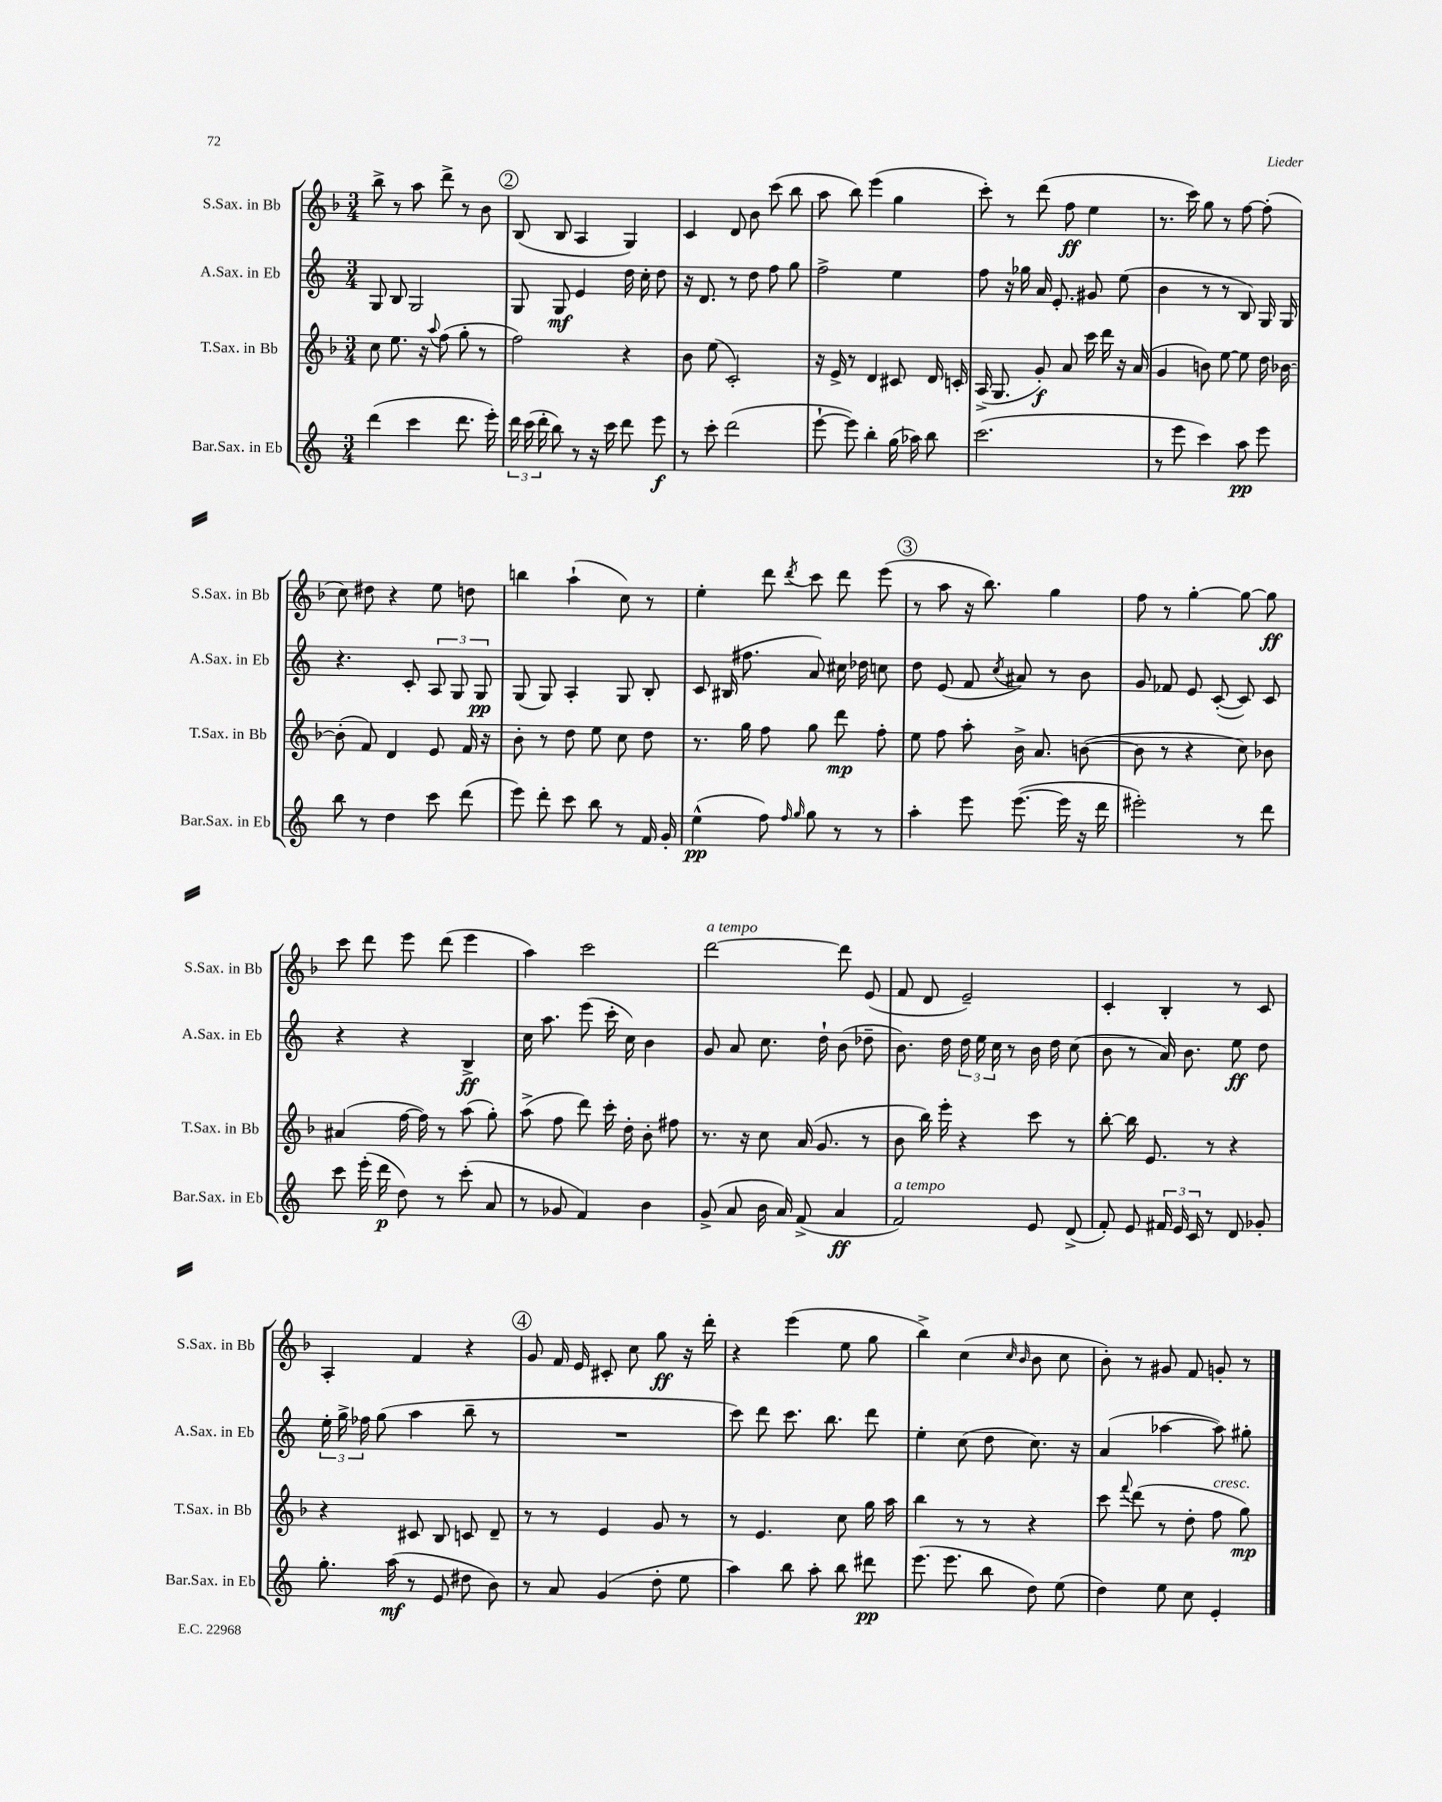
<<
\new StaffGroup <<
\new Staff = "s0" \with { instrumentName = "S.Sax. in Bb" shortInstrumentName = "S.Sax. in Bb" } {
    \clef treble \key f \major \numericTimeSignature \time 3/4
    \autoBeamOff bes''8-> r8 a''8 d'''8-> r8 bes'8 |
    \mark \markup { \circle "2" } bes8( bes8 a4 g4) |
    c'4 d'8 bes'8 c'''8( bes''8 |
    a''8 bes''8) e'''4( g''4 |
    c'''8-.) r8 d'''8( f''8\ff e''4 |
    r8. c'''16) g''8 r8 f''8~ f''8-.( |
    c''8) dis''8 r4 e''8 d''8 |
    b''4 a''4-!( c''8) r8 |
    e''4-. d'''8 \acciaccatura { d'''8 } c'''8 d'''8 e'''8( |
    \mark \markup { \circle "3" } r8 a''8 r16 bes''8.) g''4 |
    f''8 r8 g''4~-. g''8~ g''8\ff |
    c'''8 d'''8 e'''8 d'''8( e'''4 |
    a''4) c'''2 |
    d'''2~^\markup { \italic "a tempo" } d'''8 e'8( |
    f'8 d'8 e'2--) |
    c'4-. bes4-. r8 c'8 |
    a4-. f'4 r4 |
    \mark \markup { \circle "4" } g'8 f'16 e'16 cis'8-. c''8 g''8\ff r16 d'''16-. |
    r4 e'''4( e''8 g''8 |
    bes''4->) c''4( \grace { c''16 bes'16 } bes'8 c''8 |
    bes'8-.) r8 gis'8 f'8 g'8-. r8 \bar "|." |
}
\new Staff = "s1" \with { instrumentName = "A.Sax. in Eb" shortInstrumentName = "A.Sax. in Eb" } {
    \clef treble \key c \major \numericTimeSignature \time 3/4
    \autoBeamOff g8 b8 g2 |
    \mark \markup { \circle "2" } g8 g8\mf e'4 d''16 c''16-. d''8 |
    r16 d'8. r8 d''8 f''8 g''8 |
    f''2-> e''4 |
    f''8 r16 ges''16 a'16 e'8.-. gis'8 e''8( |
    b'4 r8 r8 b8) g16 g16 |
    r4. c'8-. \tuplet 3/2 { a8 g8 g8\pp } |
    g8( g8) a4-. g8 b8-. |
    c'8 bis16( fis''8. a'8) cis''16 des''16 c''8 |
    \mark \markup { \circle "3" } d''8 e'8( f'8 \acciaccatura { c''8 } ais'8) r8 b'8 |
    g'8 fes'8 e'8 c'8~-.( c'8) c'8 |
    r4 r4 b4->\ff |
    c''16 a''8. e'''8( c'''16-. c''16) b'4 |
    g'8 a'8 c''8. d''16-! b'8( des''8-- |
    b'8.) d''16 \tuplet 3/2 { d''16 e''16 c''16 } r8 b'16 d''16 c''8( |
    b'8 r8 a'16) b'8. e''8\ff d''8 |
    \tuplet 3/2 { e''16-. g''16-> fes''16 } g''8( a''4 b''8-- r8 |
    \mark \markup { \circle "4" } R2. |
    c'''8) d'''8 c'''8. b''8. d'''8 |
    e''4-. c''8( d''8 c''8.) r16 |
    a'4( aes''4~ aes''8) gis''8-. \bar "|." |
}
\new Staff = "s2" \with { instrumentName = "T.Sax. in Bb" shortInstrumentName = "T.Sax. in Bb" } {
    \clef treble \key f \major \numericTimeSignature \time 3/4
    \autoBeamOff c''8 e''8. r16 \appoggiatura { a''8 } f''8( g''8-. r8 |
    \mark \markup { \circle "2" } f''2) r4 |
    bes'8 e''8( c'2-.) |
    r16 e'16-> r8 d'4 cis'8 d'16 c'16-. |
    a16->( g8. g'8-.\f) a'8 c'''16 d'''16 r16 a'16( |
    g'4 b'8) e''8~ e''8 d''16 bes'16~ |
    bes'8-.( f'8) d'4 e'8 f'16 r16 |
    bes'8-. r8 d''8 e''8 c''8 d''8 |
    r8. g''16 f''8 g''8 d'''8\mp f''8-. |
    \mark \markup { \circle "3" } e''8 f''8 a''8-. bes'16-> a'8. b'8~( |
    b'8 r8 r4 c''8) bes'8 |
    ais'4( f''16~ f''16) r8 a''8( g''8-.) |
    a''8->( f''8 d'''8) c'''16-. d''16-. bes'8-. fis''8 |
    r8. r16 c''8 a'16( g'8. r8 |
    bes'8 bes''16) e'''16-. r4 c'''8 r8 |
    bes''8~-. bes''16 e'8. r8 r4 |
    r4 cis'8 bes8 c'8 d'8-- |
    \mark \markup { \circle "4" } r8 r8 e'4 g'8 r8 |
    r8 e'4. c''8 g''16 a''16 |
    bes''4 r8 r8 r4 |
    c'''8 \appoggiatura { f'''8 } d'''8( r8 d''8-. f''8^\markup { \italic "cresc." } g''8\mp) \bar "|." |
}
\new Staff = "s3" \with { instrumentName = "Bar.Sax. in Eb" shortInstrumentName = "Bar.Sax. in Eb" } {
    \clef treble \key c \major \numericTimeSignature \time 3/4
    \autoBeamOff d'''4( c'''4 d'''8. e'''16-.) |
    \mark \markup { \circle "2" } \tuplet 3/2 { d'''16 c'''16( d'''16-. } b''8) r8 r16 c'''16 d'''8 e'''8\f |
    r8 c'''8-. d'''2( |
    e'''8~-! e'''8) b''4-. g''16( aes''16) b''8 |
    c'''2.( |
    r8 e'''8 c'''4) a''8\pp e'''8 |
    b''8 r8 d''4 c'''8 d'''8( |
    e'''8) d'''8-. c'''8 b''8 r8 f'16 g'16-. |
    e''4-^\pp( f''8) \grace { f''16 g''16 } g''8 r8 r8 |
    \mark \markup { \circle "3" } a''4-. e'''8 e'''8.~( e'''16 r16 d'''16 |
    eis'''2-.) r8 d'''8 |
    c'''8 e'''16-.( d'''16\p d''8) r8 c'''8-.( a'8 |
    r8 ges'8 f'4) b'4 |
    g'8->( a'8 b'16 a'16) f'8->( a'4\ff |
    f'2^\markup { \italic "a tempo" }) e'8 d'8->( |
    f'8-.) e'8 \tuplet 3/2 { fis'16 e'16 c'16 } r8 d'8 ges'8-. |
    g''8.-. a''16\mf( r8 e'8 dis''8 b'8) |
    \mark \markup { \circle "4" } r8 a'8 g'4( d''8-. e''8 |
    a''4) b''8 a''8-. b''8 dis'''8\pp |
    e'''8.( e'''8. b''8 d''8) e''8( |
    d''4) e''8 c''8 e'4-. \bar "|." |
}
>>
>>
\layout { \context { \Score \remove "Bar_number_engraver" } }
